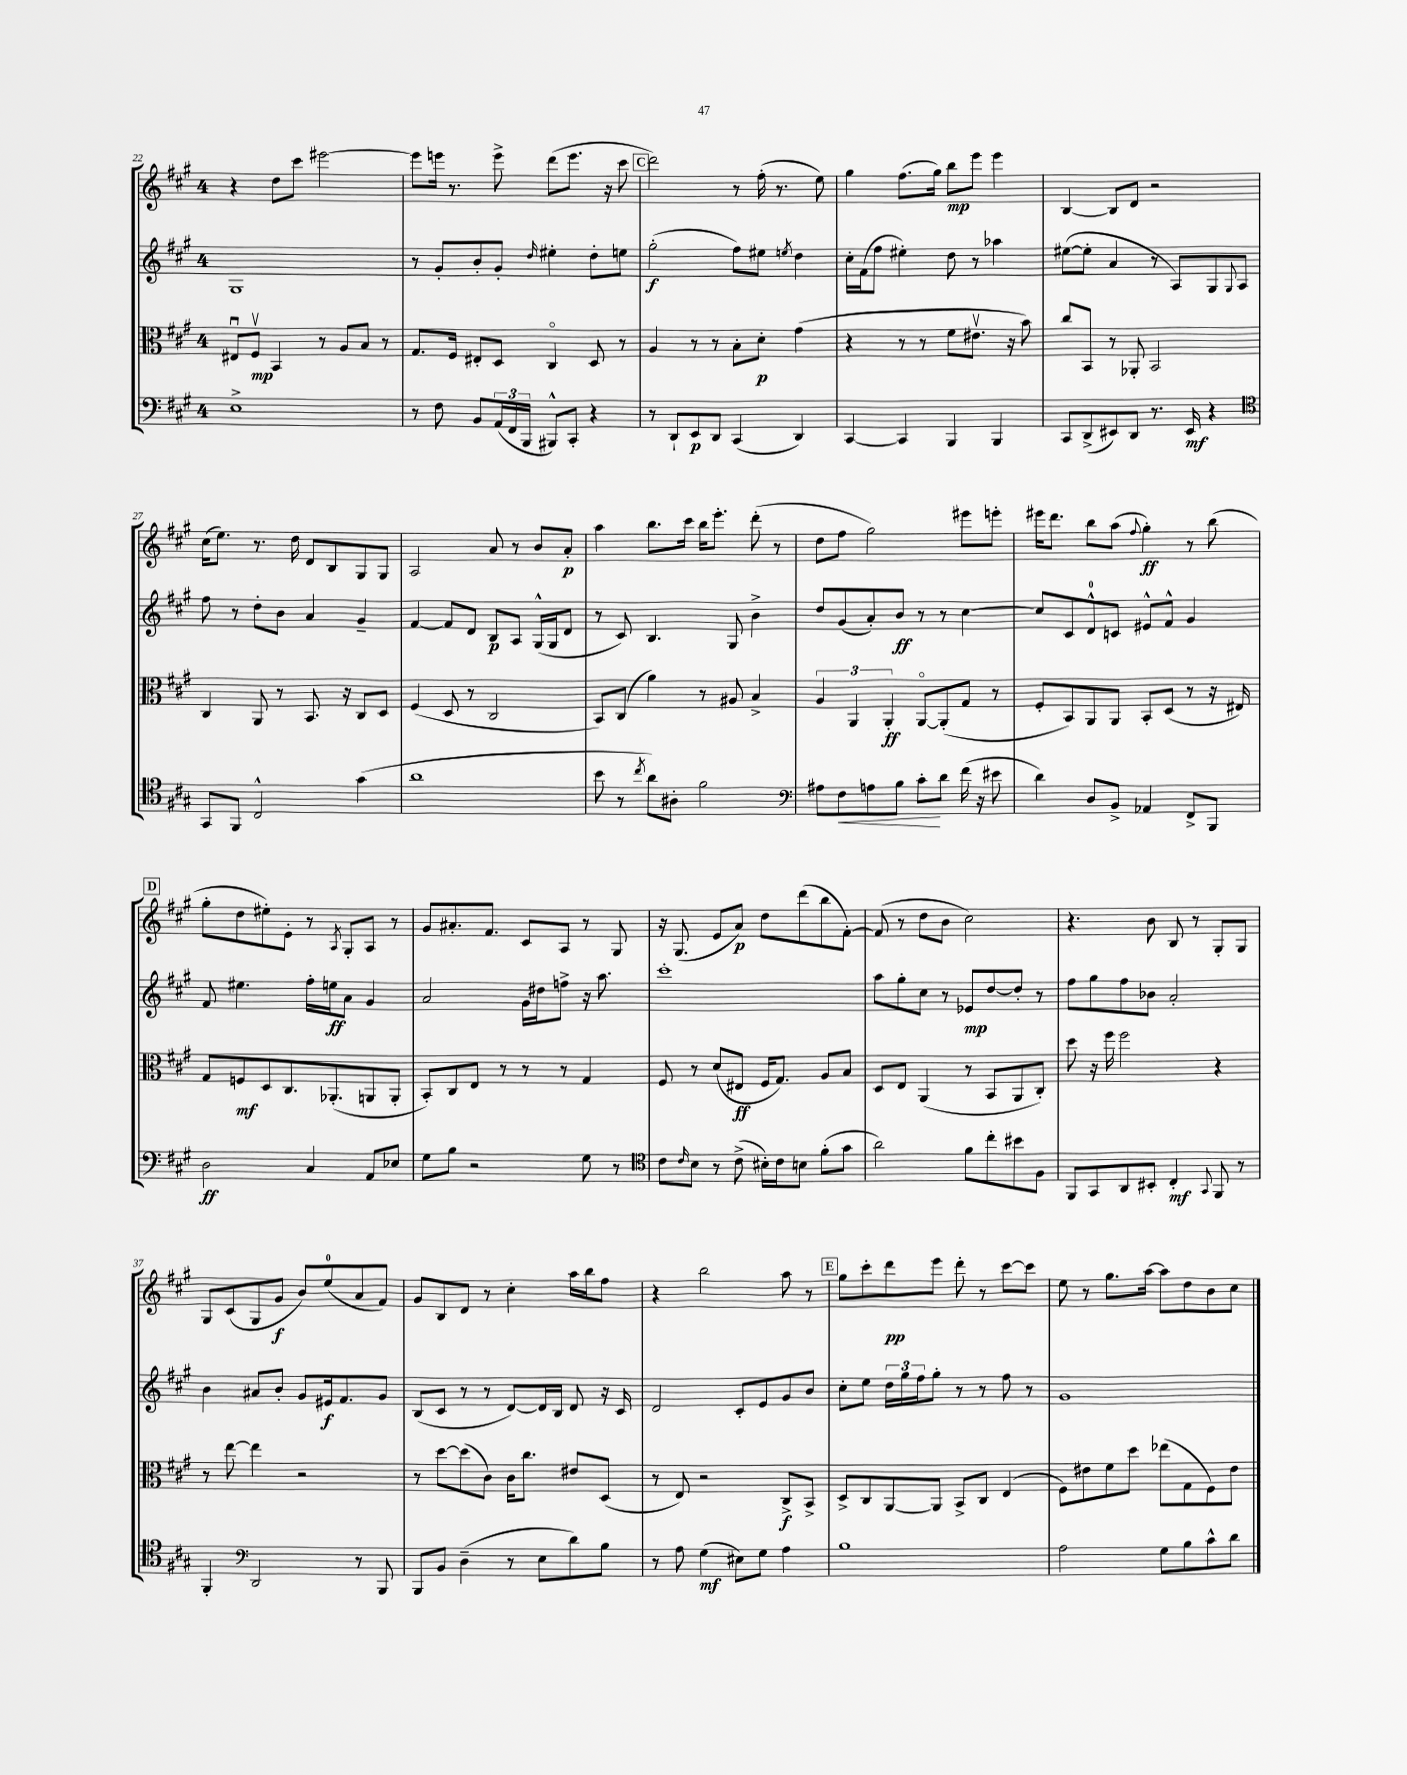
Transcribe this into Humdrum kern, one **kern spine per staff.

**kern	**kern	**kern	**kern
*staff4	*staff3	*staff2	*staff1
*clefF4	*clefC3	*clefG2	*clefG2
*k[f#c#g#]	*k[f#c#g#]	*k[f#c#g#]	*k[f#c#g#]
*M4/4	*M4/4	*M4/4	*M4/4
1E^	8E#u	1G#	4r
.	8F#v	.	.
.	4BB	.	8dd
.	.	.	8ccc#
.	8r	.	[2eee#
.	8A	.	.
.	8B	.	.
.	8r	.	.
=	=	=	=
8r	8.G#	8r	8eee#]
8F#	.	8g#'	16eee
.	16F#	.	8.r
8BB	8E#'	8b'	.
(24AA	8D	8g#'	8eee^
24FF#	.	.	.
24BBB	.	.	.
.	.	16qqdd	.
8BBB#^^)	4C#o	4ee#'	(8ddd
8CC#'	.	.	8.eee
4r	8D	8dd'	.
.	.	.	16r
.	8r	8ee	8ccc#
=	=	=	=
8r	4A	(2gg#'	2ddd)
8DD`	.	.	.
8EE	8r	.	.
8DD	8r	.	.
(4CC#	8B'	8ff#)	8r
.	8d'	8ee#	(16ff#'
.	.	.	8.r
.	.	8qee	.
4DD)	(4g#	4dd	.
.	.	.	8ee)
=	=	=	=
[4CC#	4r	16cc#'	4gg#
.	.	(16f#	.
.	.	8ff#	.
4CC#]	8r	4ee#')	(8.ff#
.	8r	.	.
.	.	.	16gg#)
4BBB	8f#	8dd	8bb
.	8.e#v	8r	8eee
4BBB	.	4aa-	4eee
.	16r	.	.
.	8b)	.	.
=	=	=	=
8CC#	8cc#	([8ee#	[4B
(8DD^	8BB	8ee#']	.
8EE#)	8r	4a	8B]
8DD	8AA-'	.	8d
8.r	2BB	8r	2r
.	.	8A)	.
16EE#	.	.	.
4r	.	8G#	.
.	.	8qqG#	.
.	.	8A	.
=	=	=	=
*clefC4	*	*	*
8GG#	4C#	8ff#	(16cc#
.	.	.	8.ee)
8FF#	.	8r	.
2C#^^	8AA	8dd'	8.r
.	8r	8b	.
.	.	.	16dd
.	8.BB	4a	8d
.	.	.	8B
.	16r	.	.
(4g#	8C#	4g#~	8G#
.	8D	.	8G#
=	=	=	=
1a	(4F#	[4f#	2A
.	8D	8f#]	.
.	8r	8d	.
.	2C#	8B	8a
.	.	8A	8r
.	.	(16G#^^	8b
.	.	16G#	.
.	.	8d	8a'
=	=	=	=
8b	8BB)	8r	4aa
8r	(8C#	8c#)	.
8qcc#	.	.	.
8a)	4a)	4.B	8.bb
8A#'	.	.	.
.	.	.	16ccc#
2f#	8r	.	16bb
.	.	.	8.eee'
.	8A#	8G#	.
.	4B^	4b^	(8ddd'
.	.	.	8r
=	=	=	=
*clefF4	*	*	*
8A#	6A	8dd	8dd
8F#	.	(8g#	8ff#
.	6AA	.	.
8A	.	8a')	2gg#)
.	6AA'	.	.
8B	.	8b	.
8c#'	[8AAo	8r	.
8d	(8AA']	8r	.
(16f#	8G#	[4cc#	8eee#
16r	.	.	.
8e#	8r	.	8eee'
=	=	=	=
4d)	8F#'	8cc#]	16eee#
.	.	.	8.ddd
.	8BB)	8c#	.
8D	8AA	8d^^	8bb
8BB^	8AA	8c	(8aa
.	.	.	8qqff#
4AA-	8BB'	8e#^^	4gg#')
.	(8D	8f#^^	.
8FF#^	8r	4g#	8r
8BBB	16r	.	(8bb
.	16E#)	.	.
=	=	=	=
2D	8G#	8f#	8gg#'
.	8F	4.ee#	8dd
.	8D	.	8ee#')
.	8.C#	.	8e'
4C#	.	16ff#'	8r
.	(8.AA-'	16ee	.
.	.	.	8qA
.	.	8a	8G#'
8AA	8AA	4g#	8A
8E-	8AA'	.	8r
=	=	=	=
8G#	8BB')	2a	8g#
8B	8C#	.	8.a#'
2r	8E	.	.
.	.	.	8.f#
.	8r	.	.
.	8r	16g#	8c#
.	.	16dd#	.
.	8r	8ff^	8A
8G#	4G#	16r	8r
.	.	8.aa	.
8r	.	.	8G#
=	=	=	=
*clefC4	*	*	*
8c#	8F#	1ccc#'	16r
.	.	.	(8.G#
16qqc#	.	.	.
8B	8r	.	.
8r	(8d	.	8e
(8c#^	8E#	.	8a)
16B#')	16F#	.	8dd
16c#	8.G#)	.	.
8B	.	.	(8ddd
(8f#'	8A	.	8bb
8g#	8B	.	[8f#')
=	=	=	=
2a)	8D	8aa	(8f#]
.	8E	8gg#'	8r
.	(4AA	8cc#	8dd
.	.	8r	8b
8f#	8r	8e-	2cc#)
8cc#'	8BB	[8dd	.
8b#	8AA	8dd']	.
8F#	8C#')	8r	.
=	=	=	=
8FF#	8dd	8ff#	4.r
8GG#	16r	8gg#	.
.	16ff#	.	.
8AA	2ff#	8ff#	.
8BB#'	.	8b-	8b
4C#'	.	2a'	8B
.	.	.	8r
8qqGG#	.	.	.
8FF#	4r	.	8G#'
8r	.	.	8G#
=	=	=	=
4FF#'	8r	4b	8G#
.	[8ee	.	(8c#
*clefF4	*	*	*
2DD	4ee]	8a#	8G#
.	.	8b'	8g#
.	2r	8g#	8b)
.	.	16e#	(8ee
.	.	8.f#	.
8r	.	.	8a
8BBB	.	8g#	8f#)
=	=	=	=
8BBB	8r	(8B	8g#
8BB	[8dd	8c#	8B
(4D~	(8dd]	8r	8d
.	8c#)	8r	8r
8r	16c#	[8d)	4cc#'
.	8.cc#	.	.
8E	.	16d]	.
.	.	16B	.
8d)	8e#	8d	16aa
.	.	.	16bb
8B	(8D	16r	8ff#
.	.	16c#	.
=	=	=	=
8r	8r	2d	4r
8A	8E)	.	.
(4G#	2r	.	2bb
8E#)	.	8c#'	.
8G#	.	8e	.
4A	8C#^	8g#	8aa
.	8BB^	8b	8r
=	=	=	=
1B	8D^	8cc#'	8gg#
.	8C#	8ee	8ccc#'
.	[8AA	24dd	8ddd
.	.	24gg#	.
.	.	24ff#	.
.	8AA]	8gg#'	8eee
.	8BB^	8r	8ddd'
.	8C#	8r	8r
.	(4E	8ff#	[8ccc#
.	.	8r	8ccc#]
=	=	=	=
2A	8F#)	1g#	8ee
.	8e#	.	8r
.	8f#	.	8.gg#
.	8dd	.	.
.	.	.	[16aa
8G#	(8ee-	.	8aa]
8B	8G#	.	8dd
8c#^^	8F#)	.	8b
8d	8e#	.	8cc#
==	==	==	==
*-	*-	*-	*-
